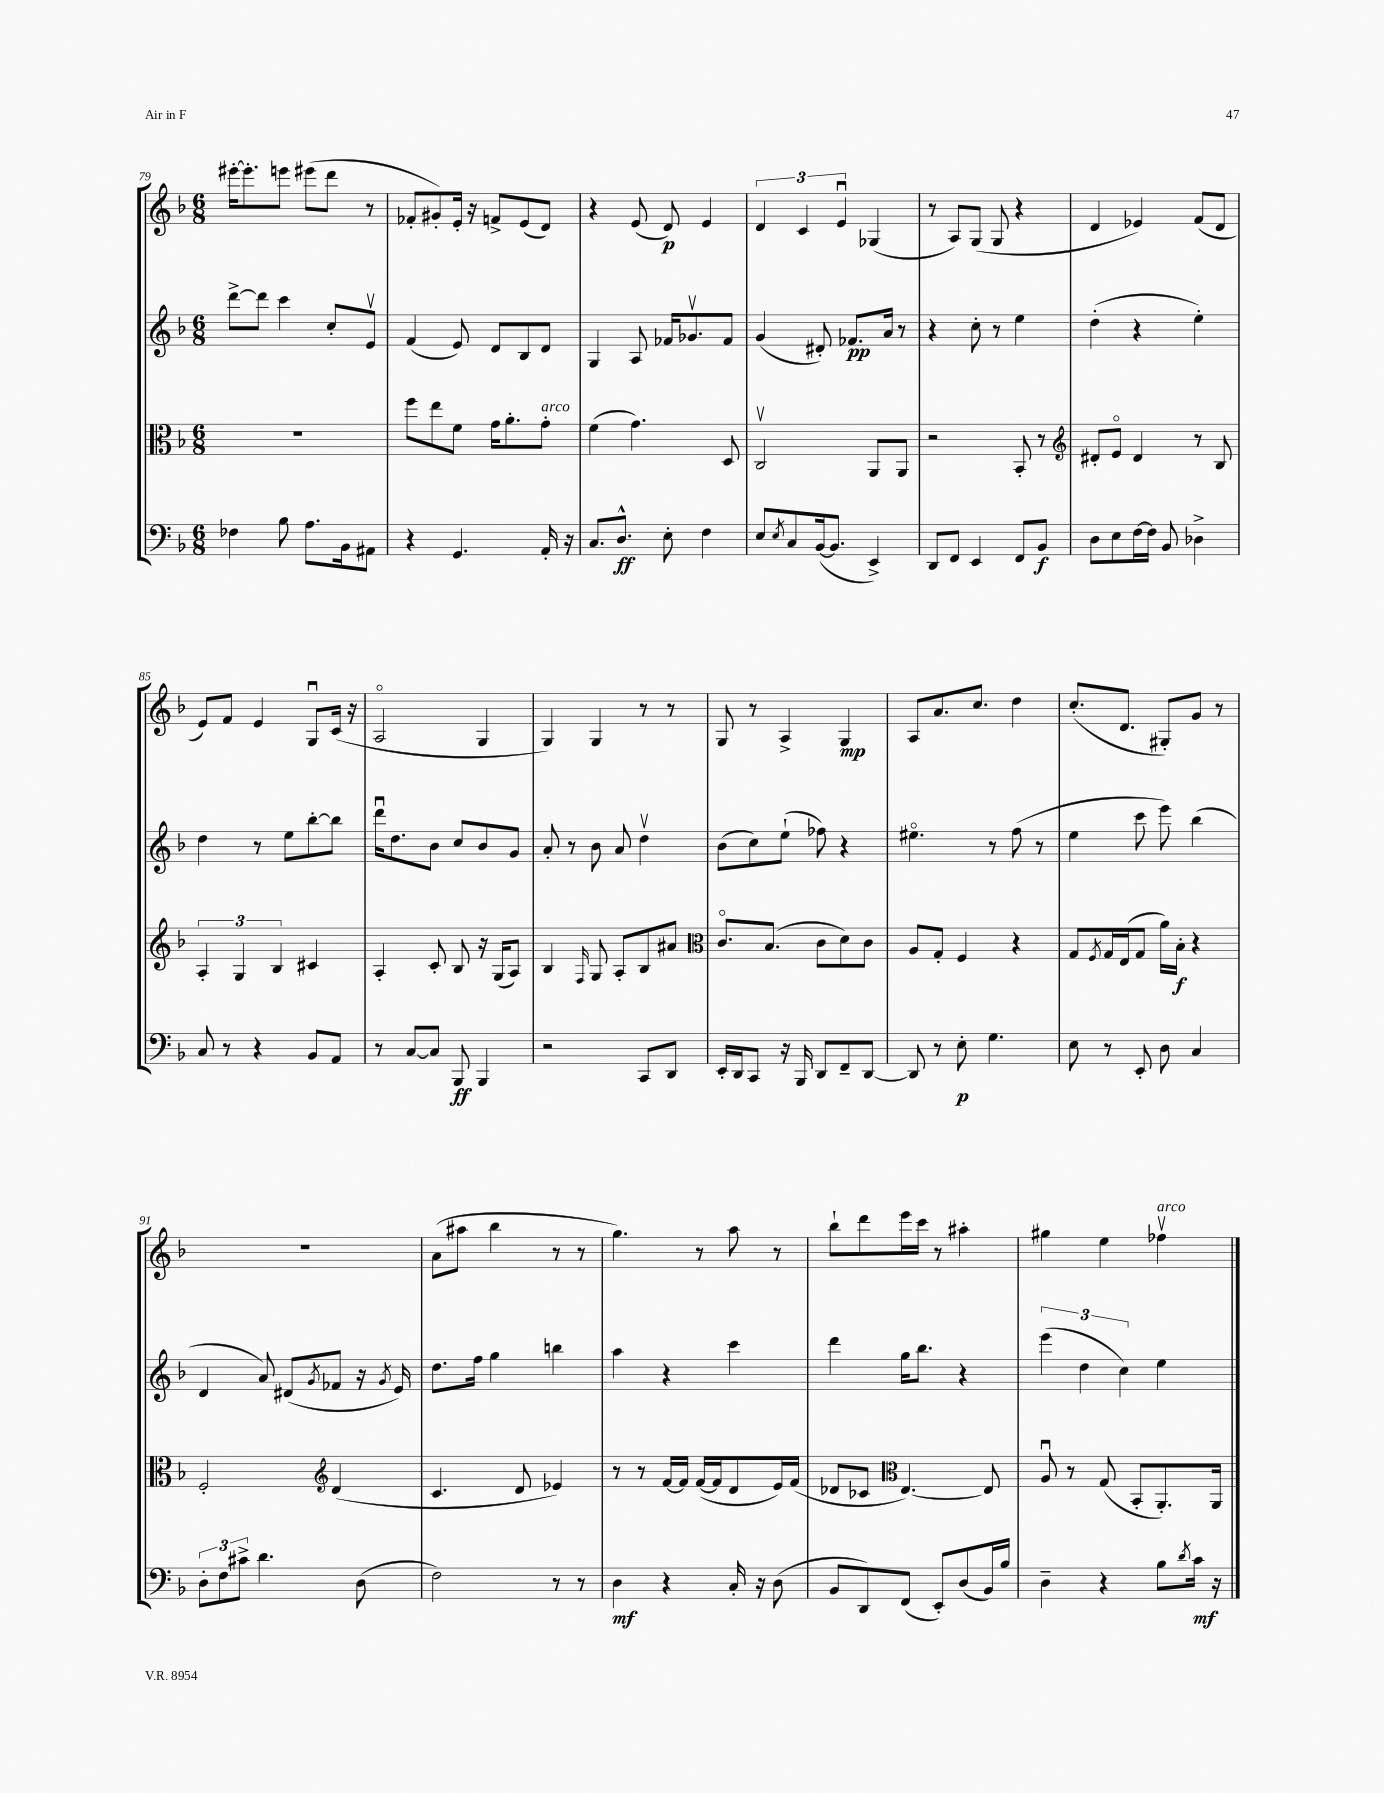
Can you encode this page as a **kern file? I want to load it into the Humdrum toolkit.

**kern	**kern	**kern	**kern
*staff4	*staff3	*staff2	*staff1
*clefF4	*clefC3	*clefG2	*clefG2
*k[b-]	*k[b-]	*k[b-]	*k[b-]
*M6/8	*M6/8	*M6/8	*M6/8
4F-	2.r	[8ddd^	[16eee#'
.	.	.	8.eee#']
.	.	8ddd]	.
8B-	.	4ccc	8eee
8.A	.	.	(8eee#
.	.	8cc'	8ddd
16BB-	.	.	.
8AA#	.	8ev	8r
=	=	=	=
4r	8ff	(4f	8f-'
.	8ee	.	8g#')
4.GG	8f	8e)	16e'
.	.	.	16r
.	16g	8d	8f^
.	8.a'	.	.
.	.	8B-	(8e
16AA'	8g'	8d	8d)
16r	.	.	.
=	=	=	=
8.C	(4f	4G	4r
8.D^^	.	.	.
.	4.g)	8A	(8e
8E'	.	16f-	8d)
.	.	8.g-v	.
4F	.	.	4e
.	8D	8f-	.
=	=	=	=
8E	2Cv	(4g	6d
8qE	.	.	.
8C	.	.	.
.	.	.	6c
([16BB-	.	8d#')	.
8.BB-]	.	.	.
.	.	.	6eu
.	.	8.f-	.
4EE^)	8AA	.	(4G-
.	.	16a	.
.	8AA	8r	.
=	=	=	=
8DD	2r	4r	8r
8FF	.	.	8A)
4EE	.	8cc'	(8G
.	.	8r	8G
8FF	8BB-'	4ee	4r
8BB-	8r	.	.
=	=	=	=
*	*clefG2	*	*
8D	8d#'	(4dd'	4d
8E	8eo	.	.
[16F	4d#	4r	4e-)
16F]	.	.	.
8BB-	.	.	.
4D-^	8r	4ee')	(8f
.	8B-	.	8d
=	=	=	=
8C	6A'	4dd	8e)
8r	.	.	8f
.	6G	.	.
4r	.	8r	4e
.	6B-	.	.
.	.	8ee	.
8BB-	4c#	[8bb-'	8Gu
8AA	.	8bb-]	(16c
.	.	.	16r
=	=	=	=
8r	4A'	16dddu	2Ao
.	.	8.dd	.
[8C	.	.	.
8C]	8c'	8b-	.
8BBB-	8B-	8cc	.
4BBB-	16r	8b-	4G
.	(16G	.	.
.	8A)	8g	.
=	=	=	=
2r	4B-	8a'	4G)
.	.	8r	.
.	16qqF	.	.
.	8G	8b-	4G
.	8A'	8a	.
8CC	8B-	4ddv	8r
8DD	8a#	.	8r
=	=	=	=
*	*clefC3	*	*
16EE'	8.co	(8b-	8G
16DD	.	.	.
8CC	.	8cc)	8r
.	(8.B-	.	.
16r	.	(8ee`	4A^
16BBB-	.	.	.
8DD	8c	8ff-)	.
8FF~	8d)	4r	4G
[8DD	8c	.	.
=	=	=	=
8DD]	8A	4.ee#o	8A
8r	8G'	.	8.a
8E'	4F	.	.
.	.	.	8.cc
4.G	.	8r	.
.	4r	(8ff	4dd
.	.	8r	.
=	=	=	=
8E	8G	4ee	(8.cc'
.	8qF	.	.
8r	16G	.	.
.	(16E	.	8.d
8EE'	8G	8ccc	.
8D	16a)	8eee)	8G#')
.	16B-'	.	.
4C	4r	(4bb-	8g
.	.	.	8r
=	=	=	=
12D'	2F'	4d	2.r
12F	.	.	.
12c#^	.	.	.
4.d	.	8a)	.
.	.	(8d#	.
*	*clefG2	*	*
.	.	8qg	.
.	(4d	8f-	.
(8D	.	16r	.
.	.	8qg	.
.	.	16e)	.
=	=	=	=
2F)	4.c	8.dd	(8a
.	.	.	8aa#
.	.	16ff	.
.	.	4gg	4bb-
.	8d	.	.
8r	4e-)	4bb	8r
8r	.	.	8r
=	=	=	=
4D	8r	4aa	4.gg)
.	8r	.	.
4r	[16f	4r	.
.	16f]	.	.
.	([16f	.	8r
.	16f]	.	.
16C'	8d	4ccc	8aa
16r	.	.	.
(8D	16e)	.	8r
.	(16f	.	.
=	=	=	=
8BB-	8d-	4ddd	8bb-`
8DD)	8c-	.	8ddd
*	*clefC3	*	*
(8FF	[4.E)	16gg	16eee
.	.	8.bb-	16ccc
8EE')	.	.	8r
(8D	.	4r	4aa#'
16BB-)	8E]	.	.
16B-	.	.	.
=	=	=	=
4D~	8Au	(6eee	4gg#
.	8r	.	.
.	.	6dd	.
4r	(8G	.	4ee
.	.	6cc)	.
.	8BB-'	.	.
8B-	8.AA')	4ee	4ff-v
8qd	.	.	.
16c	.	.	.
16r	16AA	.	.
==	==	==	==
*-	*-	*-	*-
